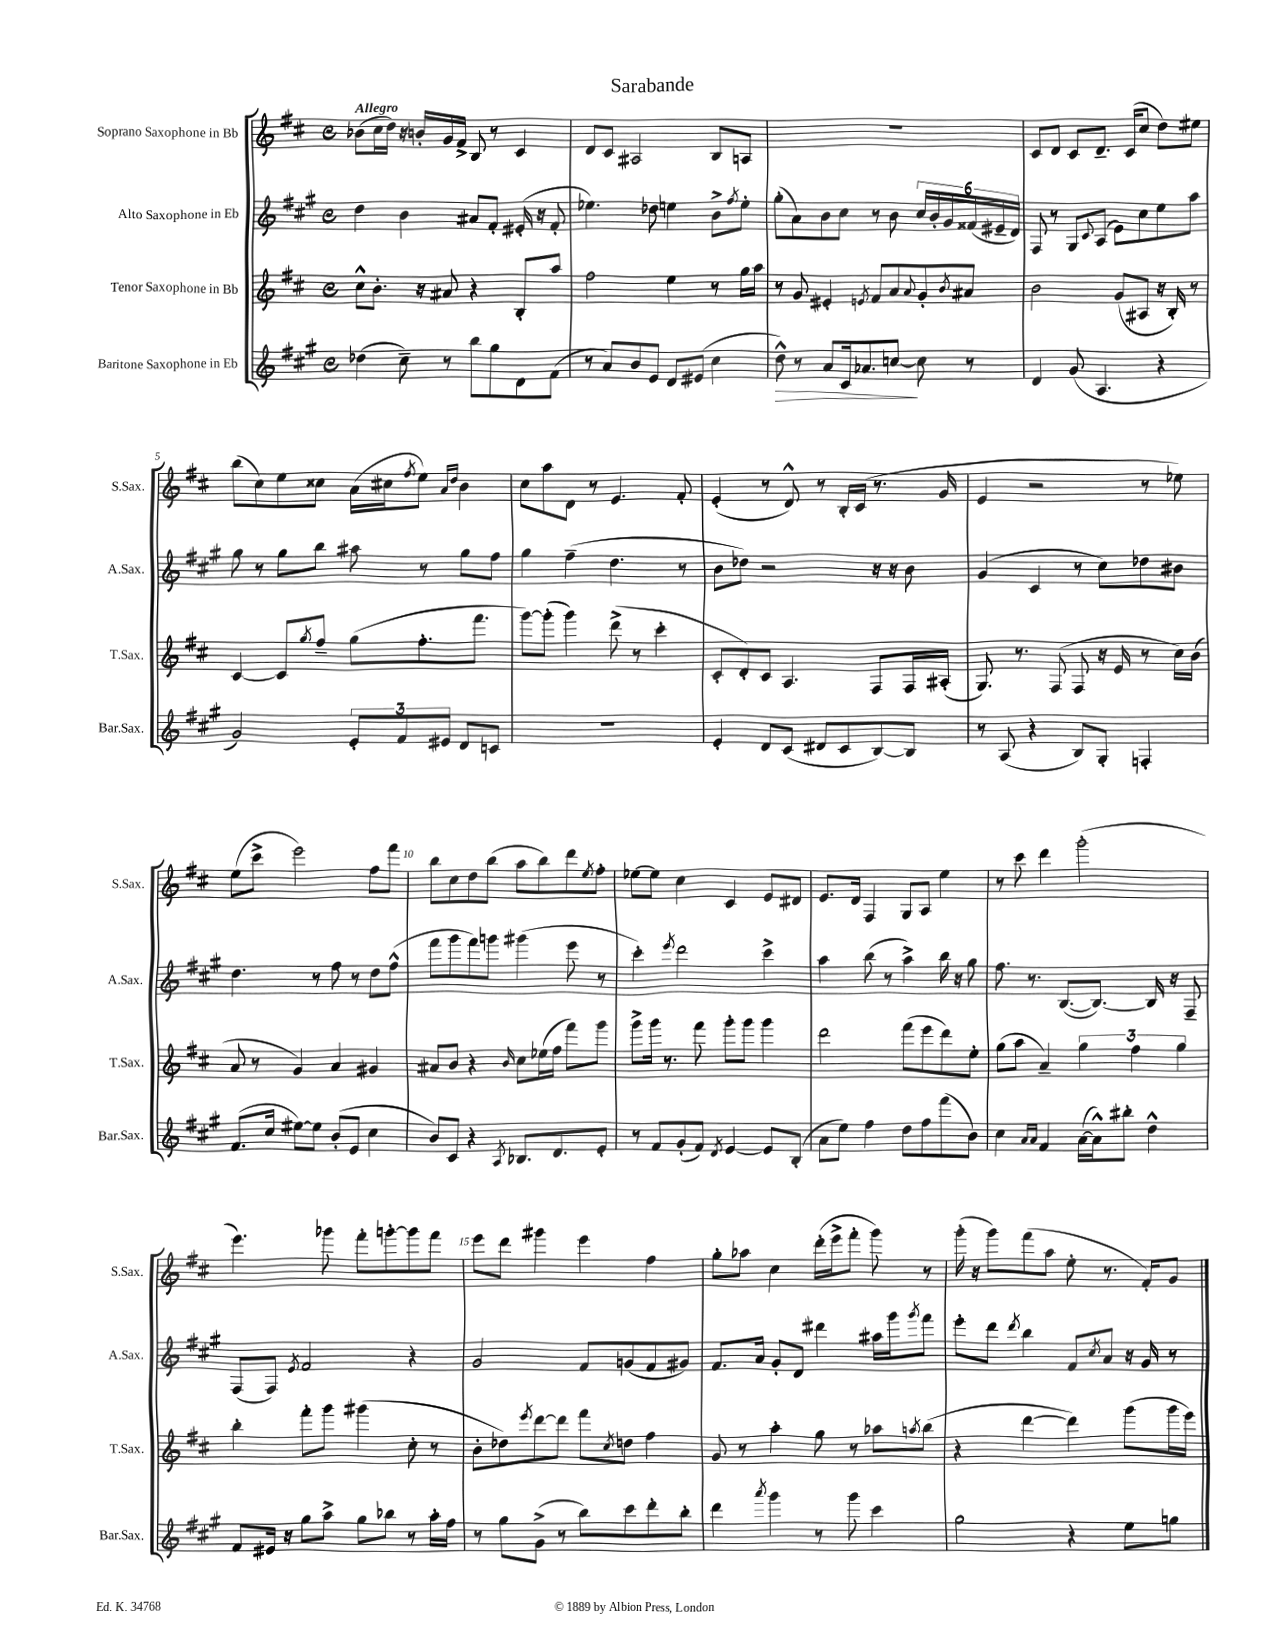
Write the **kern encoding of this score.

**kern	**kern	**kern	**kern
*staff4	*staff3	*staff2	*staff1
*clefG2	*clefG2	*clefG2	*clefG2
*k[f#c#g#]	*k[f#c#]	*k[f#c#g#]	*k[f#c#]
*M4/4	*M4/4	*M4/4	*M4/4
*met(c)	*met(c)	*met(c)	*met(c)
(4dd-\	8cc#^^\L	4dd\	(8b-\L
.	8.b'\J	.	16cc#\L
.	.	.	16dd\JJ)
8cc#~\)	.	4b\	16r
.	16r	.	16b'/LL
8r	8a#/	.	16g/
.	.	.	16f#^/JJ
8bb\L	4r	8a#/L	8B/
8gg#\	.	8f#'/J	8r
8d\	8B'/L	(16e#'/	4c#/
.	.	16r	.
(8f#\J	8aa/J	8f#'/	.
=	=	=	=
8r	2ff#\	4.ee-\)	8d/L
8a/L)	.	.	8c#/J
8b/	.	.	2A#/
8e/J	.	8dd-\	.
8d/L	4ee\	4ee\	.
(8e#/J	.	.	.
4cc#\	8r	8b^\L	8B/L
.	.	8qff#/	.
.	16gg\LL	8ee'\J	8A/J
.	16aa\JJ	.	.
=	=	=	=
8dd^^\)	8r	(8gg#'\L	1r
8r	8g/	8a\)	.
8a/L	4e#'/	8b\	.
16c#/k	.	8cc#\J	.
8.a-/	.	.	.
.	8qe/	.	.
.	8f#/L	8r	.
[8cc/J	8a/	8b\	.
.	8qqa/	.	.
8cc\]	8g'/	24cc#/LL	.
.	.	24b'/	.
.	.	24g#/	.
.	8qb/	.	.
8r	8a#/J	(24f##/	.
.	.	24e#~/	.
.	.	24d/JJ)	.
=	=	=	=
4d/	2b\	8F#/	8c#/L
.	.	8r	8d/J
(8g#/	.	8G#/L	8c#/L
.	.	8qqc#/	.
4.A/	.	(8A/J	8.d~/J
.	(8g/L	8e\L)	.
.	.	.	(16c#/LK
.	8A#/J	8cc#\	8cc#/J
4r	16r	8ee\	8dd\L)
.	16B'/)	.	.
.	8r	8aa\J	8ee#\J
=	=	=	=
2g#/)	[4c#/	8gg#\	(8bb\L
.	.	8r	8cc#\)
.	8c#/]L	8gg#\L	8ee\
.	8qgg/	.	.
.	8ff#~/J	8bb\J	8cc##\J
12e'/L	(8gg\L	8aa#\	(16a\LL
.	.	.	16cc#\J
12f#/	.	.	.
.	.	.	8qff#/
.	8.ff#'\	8r	8ee\J)
12e#/J	.	.	.
.	.	.	16qqa/LL
.	.	.	16qqdd/JJ
8d/L	.	8gg#\L	4b\
.	8.fff#\J	.	.
8c/J	.	8ff#\J	.
=	=	=	=
1r	[8ggg\L)	4gg#\	8cc#\L
.	(8ggg'\]J	.	8aa\
.	4ggg\)	(4ff#~\	8d\J
.	.	.	8r
.	(8ddd^\	4.dd\	4.e/
.	8r	.	.
.	4ccc#'\	.	.
.	.	8r	8f#'/
=	=	=	=
4e'/	8c#'/L	8b\L	(4e'/
.	8d'/)	8dd-\J)	.
8d/L	8c#/J	2r	8r
(8c#/J	4.A/	.	8d^^/)
8d#/L	.	.	8r
8c#/	.	.	16B'/LL
.	.	.	(16c#/JJ
[8B/)	8F#/L	16r	8.r
.	.	16r	.
8B/]J	16F#/L	8b\	.
.	(16A#'/JJ	.	16g/
=	=	=	=
8r	8.G/)	(4g#/	4e/
(8A/	.	.	.
.	8.r	.	.
4r	.	4c#/	2r
.	(8F#/	.	.
8B/L)	8F#/	8r	.
8G#'/J	16r	8cc#\L)	.
.	16e/	.	.
4F'/	8r	8dd-\	8r
.	16cc#\LL)	8b#\J	8ee-\)
.	(16b\JJ	.	.
=	=	=	=
(8.f#/L	8a/	4.dd\	(8ee\L
.	8r	.	8ccc#^\J
16cc#/Jk	.	.	.
[8ee#\L)	4g/)	.	2eee\)
8ee#\]J	.	8r	.
(8b'/L	4a/	8ff#\	.
8e/J	.	8r	.
4cc#\	4g#/	8dd\L	8ff#\L
.	.	(8ff#^^\J	8fff#\J
=	=	=	=
8b/L)	8a#/L	8fff#\L	8bb\L
8c#/J	8b/J	8ggg#\	8cc#\
4r	4r	8fff#\)	8dd\
.	.	8ggg\J	(8bb\J
8qA/	16qqb/	.	.
8.B-/L	8cc#\L	(4ggg#\	8aa\L
.	(16ee-\L	.	8bb\)
8.d/	16ff#\JJ	.	.
.	8fff#\L)	8eee\	8ddd\
.	.	.	8qee/
8e'/J	8ggg\J	8r	8ff#'\J
=	=	=	=
8r	8ggg^\L	4ccc#'\)	[8ee-\L
8f#/L	16ggg\Jk	.	8ee-\]J
.	8.r	.	.
.	.	8qeee/	.
(8g#'/	.	2ddd\	4cc#\
8f#/J)	8fff#\	.	.
8qd/	.	.	.
[4e/	8ggg'\L	.	4c#/
.	8ggg\J	.	.
8e/]L	4ggg\	4ccc#^\	8e/L
(8B'/J	.	.	8d#/J
=	=	=	=
8a\L	2ddd\	4aa\	8.e/L
8ee\J)	.	.	.
.	.	.	16d/Jk
4ff#\	.	(8bb\	4F#/
.	.	8r	.
8dd\L	(8fff#\L	4aa^\)	8G/L
8ff#\	8eee\	.	8A/J
(8fff#\	8ddd\)	16bb\	4ee\
.	.	16r	.
8b\J)	8ee'\J	8gg#\	.
=	=	=	=
4cc#\	(8gg\L	8.ff#\	8r
.	8aa\J	.	8ccc#\
.	.	8.r	.
16qqa/LL	.	.	.
16qqa/JJ	.	.	.
4f#/	4a~/)	.	4ddd\
.	.	([8.B/L	.
([16a\LL	6gg\	.	(2ggg'\
16a^^\]J)	.	8.B/_J)	.
8bb#'\J	.	.	.
.	6ff#\	.	.
4dd^^\	.	16B/]	.
.	.	16r	.
.	6gg\	.	.
.	.	8F#~/	.
=	=	=	=
8f#/L	4bb'\	(8F#/L	4.eee\)
16e#/Jk	.	8F#/J)	.
16r	.	.	.
.	.	8qe/	.
8gg#\L	8fff#'\L	2f#/	.
8aa^\J	8ggg\J	.	8ggg-\
8gg#\L	(4ggg#\	.	8fff#'\L
8bb-\J	.	.	[8ggg'\
8r	8cc#'\	4r	8ggg\]
16aa'\LL	8r	.	8fff#\J
16ff#\JJ	.	.	.
=	=	=	=
8r	8b'\L	2g#/	8eee\L
8gg#\L	8dd-\)	.	8ddd\J
.	8qeee/	.	.
(8g#^\J	[8ddd\	.	4ggg#\
8r	8ddd\]J	.	.
8bb\L)	8fff#\L	8f#/L	4eee\
.	8qcc#/	.	.
8ccc#\	8dd\J	(8g/	.
8ddd'\	4ff#\	8f#/	4ff#\
8bb'\J	.	8g#/J)	.
=	=	=	=
4ddd\	8g/	8.f#/L	8gg'\L
.	8r	.	8aa-\J
.	.	16a/Jk	.
8qaaa/	.	.	.
4ggg#\	4aa'\	8g#'/L	4cc#\
.	.	8d/J	.
8r	8gg\	4ddd#\	(16ddd'\LL
.	.	.	16eee^\J
8ggg#\	8r	.	8fff#'\J
4ccc#\	8aa-\L	16aa#\LL	8ggg\)
.	.	16ggg#\J	.
.	8qaa/	8qggg#/	.
.	(8bb\J	8fff#\J	8r
=	=	=	=
2gg#\	4r	8eee'\L	(16ggg'\
.	.	.	16r
.	.	8ddd\J	8ggg\L)
.	.	8qddd/	.
.	[4ddd\	4bb\	(8fff#\
.	.	.	8aa\J
4r	4ddd\])	8f#/L	8ee'\
.	.	8qcc#/	.
.	.	8a/J	8.r
8ee\L	(8ggg\L	16r	.
.	.	16g#/	16f#'/LK)
8gg\J	16ggg\L	8r	8g/J
.	16eee\JJ)	.	.
==	==	==	==
*-	*-	*-	*-
